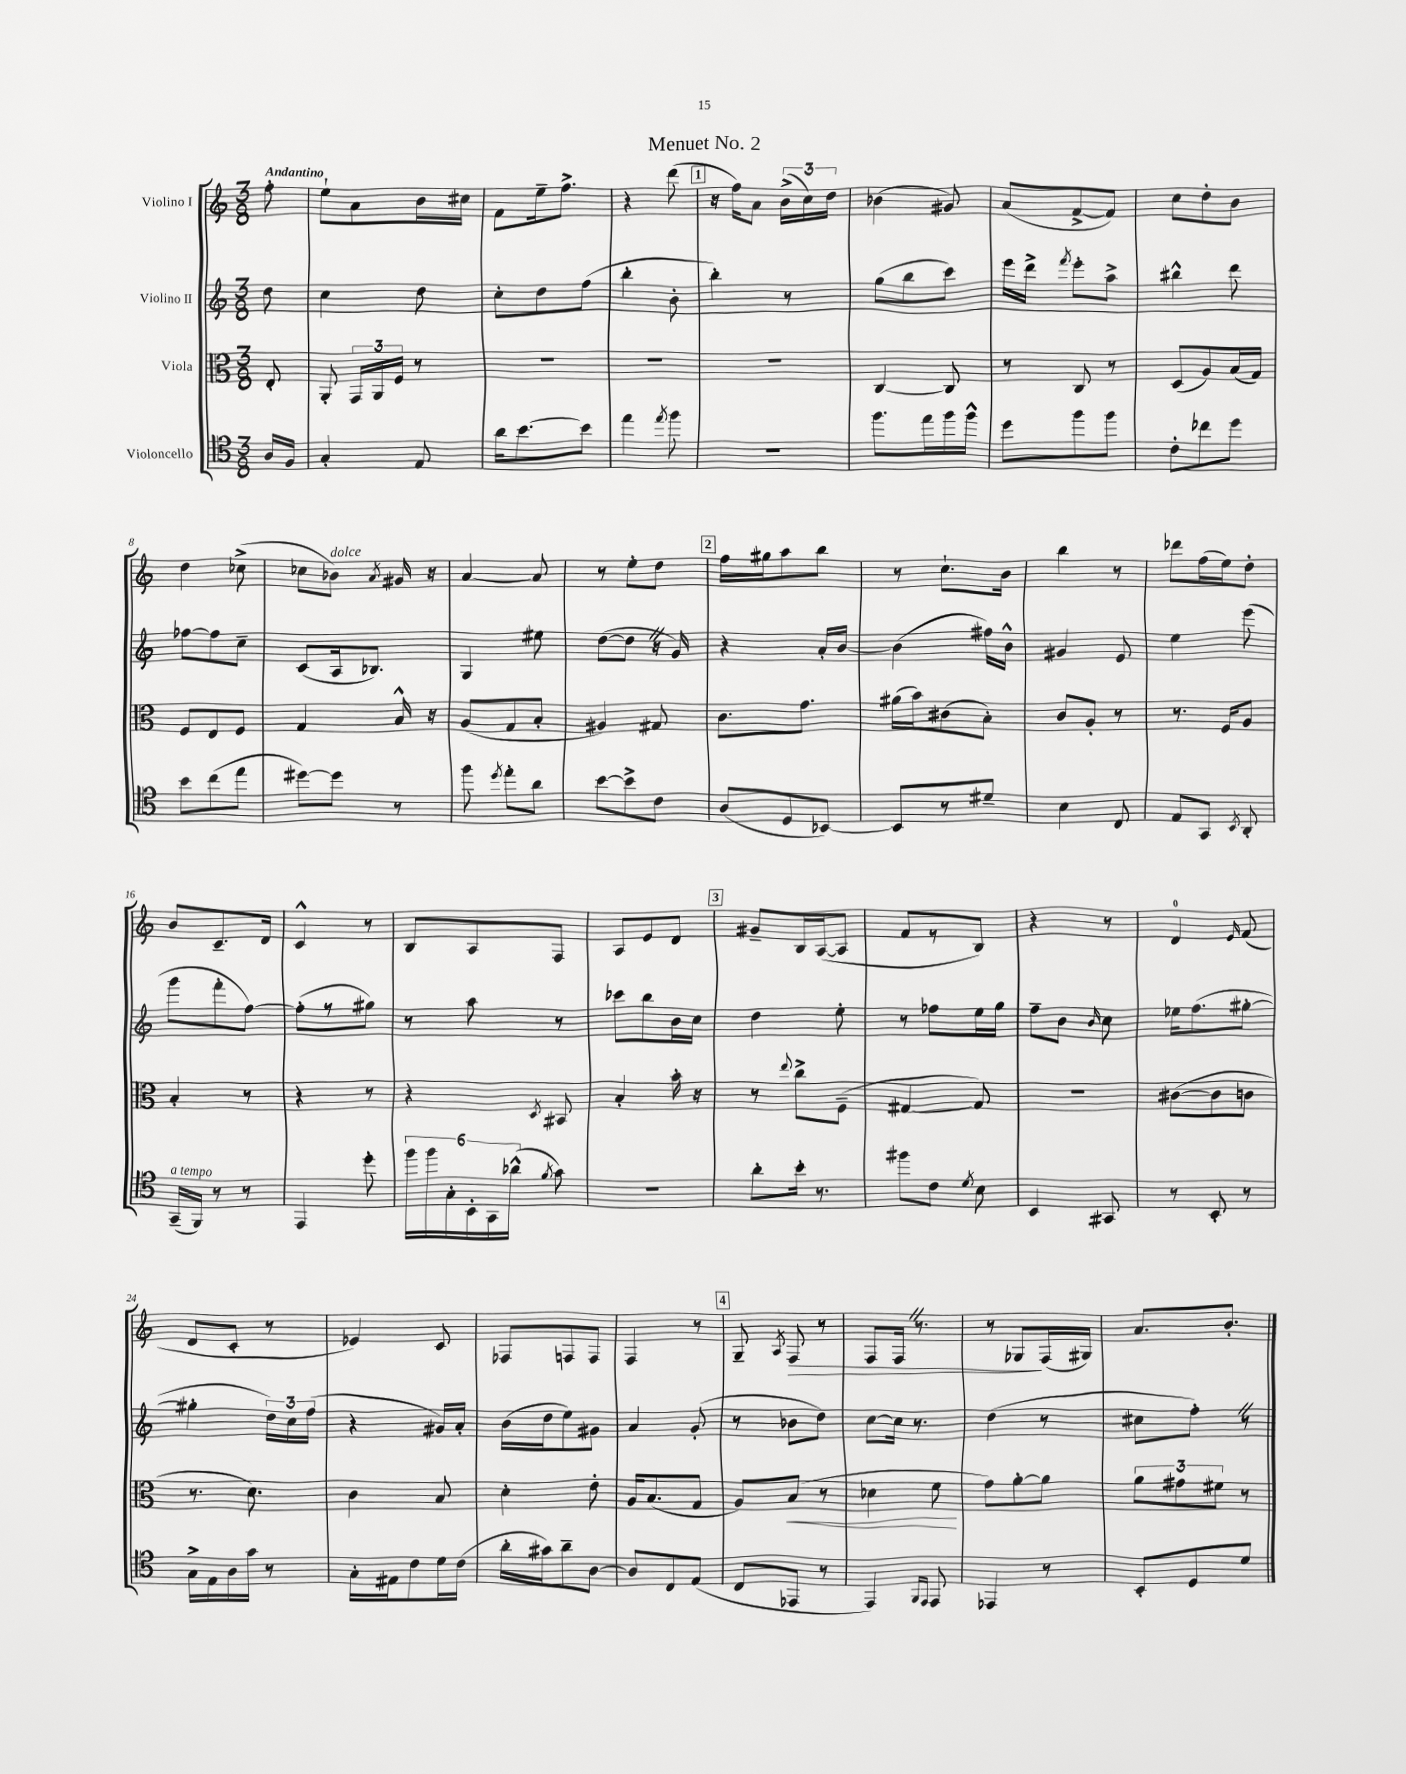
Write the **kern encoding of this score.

**kern	**kern	**kern	**kern
*staff4	*staff3	*staff2	*staff1
*clefC4	*clefC3	*clefG2	*clefG2
*k[]	*k[]	*k[]	*k[]
*M3/8	*M3/8	*M3/8	*M3/8
16A	8E'	8dd	8ff'
16F	.	.	.
=	=	=	=
4G'	8AA'	4cc	8ee`
.	24GG	.	8a
.	24AA	.	.
.	24F	.	.
8E	8r	8dd	16b
.	.	.	16cc#
=	=	=	=
16a	4.r	8cc'	8f
[8.b	.	.	.
.	.	8dd	16ee~
.	.	.	8.ff^
8b]	.	(8ff	.
=	=	=	=
4ee	4.r	4bb'	4r
8qee	.	.	.
8ff	.	8b'	(8ddd
=	=	=	=
4.r	4.r	4bb')	16r
.	.	.	16ff)
.	.	.	8a
.	.	8r	(24b^
.	.	.	24cc)
.	.	.	24dd
=	=	=	=
8.ff	[4C	(8gg	(4b-
.	.	8bb	.
16ee	.	.	.
16ff	8C]	8ccc)	8g#)
16ff^^	.	.	.
=	=	=	=
8dd	8r	16eee	(8a
.	.	16ddd^	.
.	.	8qfff	.
8ff	8C	8eee'	[8f^
8ff	8r	8aa^	8f])
=	=	=	=
8c'	(8D	4bb#^^	8cc
8cc-	8A)	.	8dd'
8dd	(16B	8ddd	8b
.	16G)	.	.
=	=	=	=
8b	8F	[8ff-	4dd
(8cc	8E	8ff-]	.
8ee	8F	8cc~	(8cc-^
=	=	=	=
[8dd#)	4G	(8c	8cc-
8dd#]	.	16A	8b-)
.	.	8.B-)	.
.	.	.	8qa
8r	16B^^	.	16g#
.	16r	.	16r
=	=	=	=
8ff	(8A	4G	[4a
8qdd	.	.	.
8ee'	8G	.	.
8a	8B'	8ee#	8a]
=	=	=	=
[8b	4A#)	([8dd	8r
8b^]	.	8dd]	8ee'
8c	8G#	16r	8dd
.	.	16g)	.
=	=	=	=
(8A	8.c	4r	16ff
.	.	.	16gg#
8D	.	.	8aa
.	8.g	.	.
[8BB-)	.	16a'	8bb
.	.	[16b	.
=	=	=	=
8BB-]	(16a#	(4b]	8r
.	16b)	.	.
8r	(8c#	.	8.cc`
8d#~	8B')	16ff#)	.
.	.	16b^^	16b
=	=	=	=
4B	8c	4g#	4bb
.	8A'	.	.
8C	8r	8e	8r
=	=	=	=
8E	8.r	4ee	8ddd-
8GG	.	.	(16ff
.	16F	.	16ee)
8qBB	.	.	.
8AA'	8A	(8eee	8dd'
=	=	=	=
(16GG~	4B'	8ggg	8b
16FF)	.	.	.
8r	.	8fff'	8.c~
8r	8r	[8ff)	.
.	.	.	16d
=	=	=	=
4EE	4r	(8ff']	4c^^
.	.	8r	.
8dd'	8r	8gg#)	8r
=	=	=	=
24ff	4r	8r	8B
24ff	.	.	.
24G'	.	.	.
24BB'	.	8aa	8A
24GG	.	.	.
(24a-^^	.	.	.
8qf	8qD	.	.
8g)	8BB#	8r	8F
=	=	=	=
4.r	4B'	8ccc-	8A
.	.	8bb	8e
.	16b'	16b	8d
.	16r	16cc	.
=	=	=	=
8a'	8r	4dd	8g#~
.	8qqee	.	.
16b'	8cc^	.	16B
8.r	.	.	([16A
.	(8F~	8ee'	8A]
=	=	=	=
8ff#	[4G#	8r	8f
8c	.	8ff-	8r
8qd	.	.	.
8B	8G#])	16ee	8B)
.	.	16gg	.
=	=	=	=
4BB	4.r	8ff~	4r
.	.	8b	.
.	.	16qqb	.
8GG#	.	8cc	8r
=	=	=	=
8r	([8c#	16ee-	4d
.	.	(8.ff	.
8BB'	8c#]	.	.
.	.	.	16qqe
8r	8c	[8gg#'	(8f
=	=	=	=
16G^	8.r	4gg#']	8d
16E	.	.	.
16A	.	.	8c'
16g	8.d)	.	.
8r	.	24dd)	8r
.	.	24cc	.
.	.	(24ff	.
=	=	=	=
16G'	4c	4r	4e-)
16E#	.	.	.
8c	.	.	.
16d	8B	16g#)	8c
(16c	.	16a'	.
=	=	=	=
16a'	4d'	(16b	8F-
16g#)	.	16dd	.
8a~	.	8ee)	8F
[8A	8e'	8g#	8F
=	=	=	=
8A]	16A	4a	4F
.	(8.B	.	.
8C	.	.	.
(8E	8G	(8g'	8r
=	=	=	=
8C	8A)	8r	8G~
.	.	.	8qA
8EE-	(8B	8b-	8F
8r	8r	8dd)	8r
=	=	=	=
4EE)	4d-	[8cc	8F
.	.	16cc]	16F
.	.	8.r	8.r
16qqFF	.	.	.
16qqEE	.	.	.
8EE	8f	.	.
=	=	=	=
4EE-	8g)	(4dd	8r
.	[8a'	.	8G-
8r	8a]	8r	(16F
.	.	.	16G#)
=	=	=	=
8BB'	12a	8cc#	8.a
.	12g#	.	.
8D	.	8ff')	.
.	12f#	.	.
.	.	.	8.b'
8d	8r	8r	.
==	==	==	==
*-	*-	*-	*-
